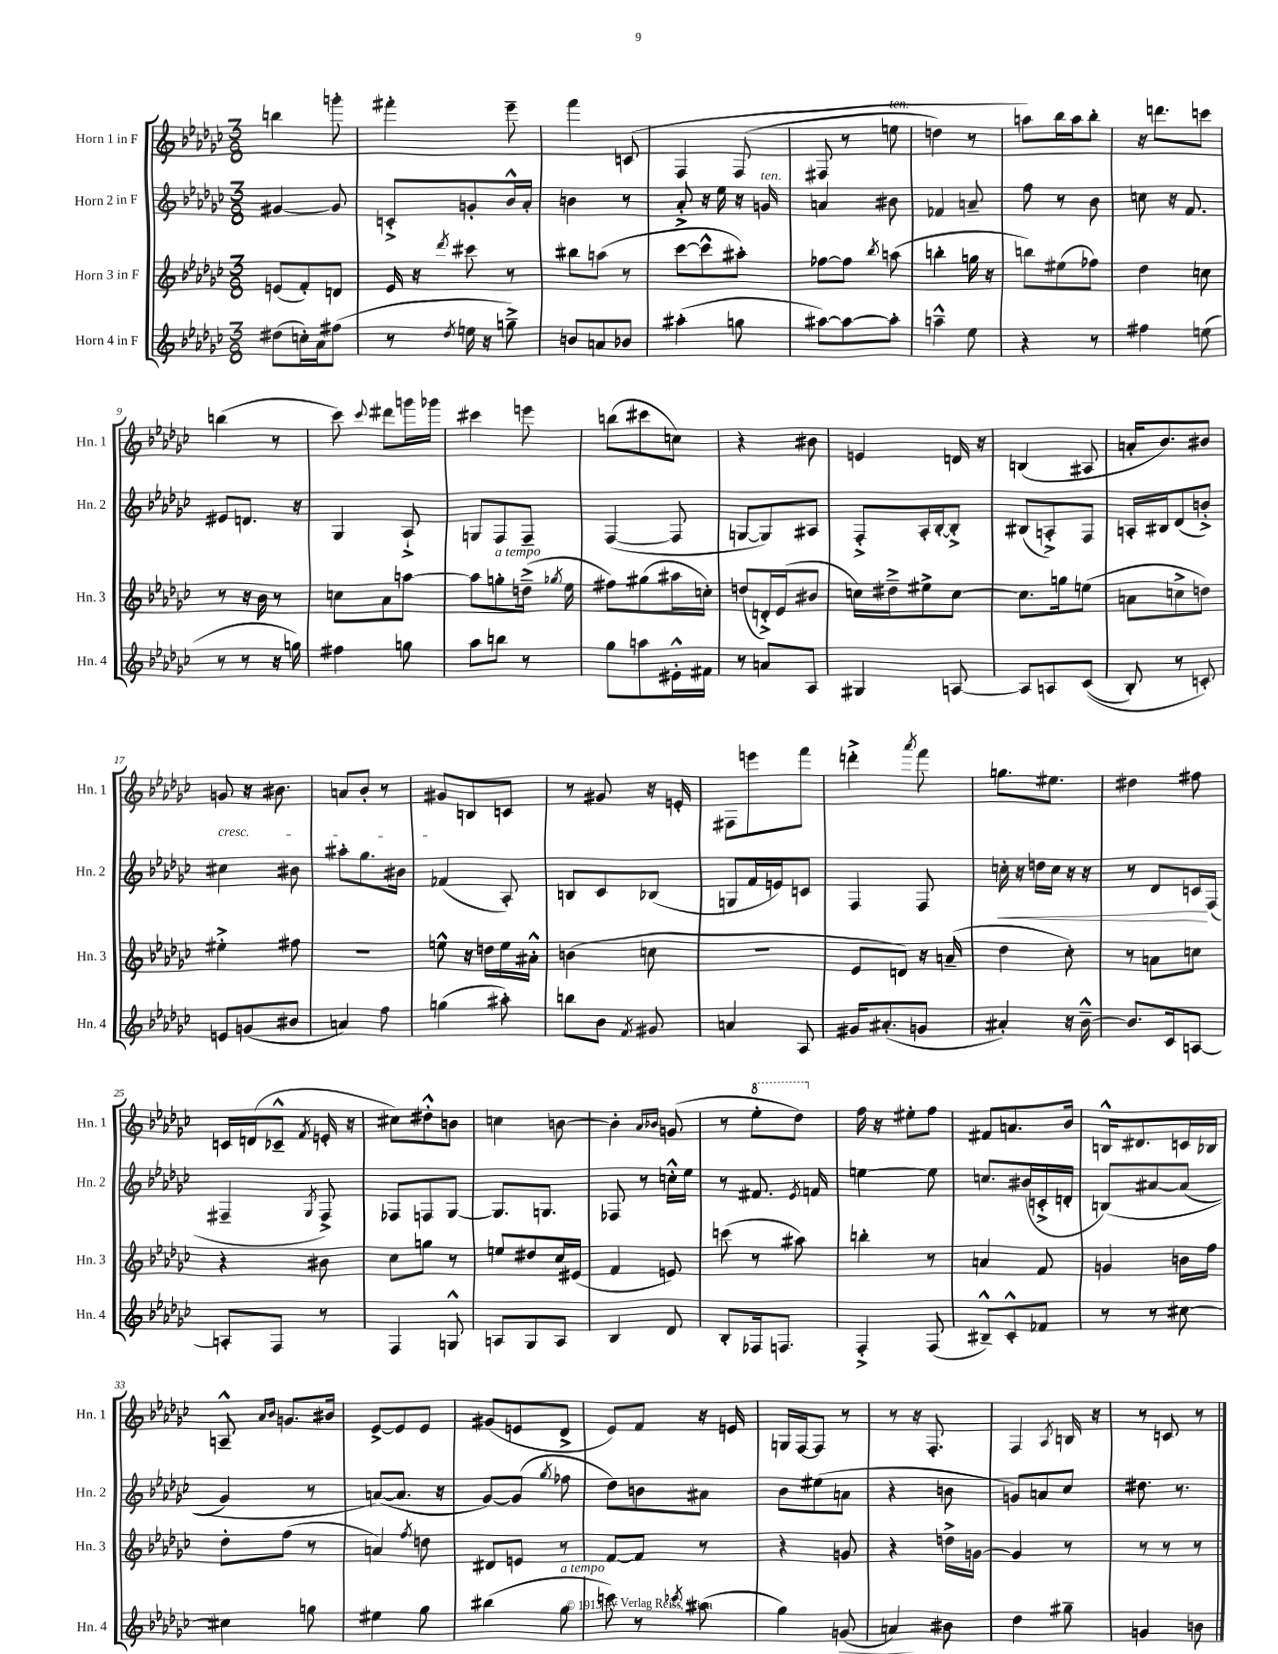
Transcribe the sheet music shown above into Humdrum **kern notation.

**kern	**kern	**kern	**kern
*staff4	*staff3	*staff2	*staff1
*clefG2	*clefG2	*clefG2	*clefG2
*k[b-e-a-d-g-c-]	*k[b-e-a-d-g-c-]	*k[b-e-a-d-g-c-]	*k[b-e-a-d-g-c-]
*M3/8	*M3/8	*M3/8	*M3/8
(8dd#\L	(8e/L	[4g#/	4bb\
16cc'\L)	8f'/)	.	.
16a-\J	.	.	.
(8ff#\J	8d/J	8g#/]	8ggg'\
=	=	=	=
8r	16e-/	8c'^/L	4fff#'\
.	16r	.	.
8qdd-/	8qddd-/	.	.
16ee\	8ccc#\	8g'/	.
16r	.	.	.
8gg~^\)	8r	16b-^^/L	8eee-~\
.	.	16a-'/JJ	.
=	=	=	=
8b/L	8bb#\L	4b\	4fff\
8a/	(8aa\J	.	.
8b-/J	8r	8r	&(8c/
=	=	=	=
(4aa#'\	[8ccc-\L	8a-'^/	4F/
.	8ccc-^^\]	16r	.
.	.	16ee-\	.
8gg\	8aa#'\J)	16r	(8F/
.	.	16g/	.
=	=	=	=
[8aa#\L)	[8ff-\L	4a/	8F#/
8aa#\_	8ff-\]J	.	8r
.	8qbb-/	.	.
8aa#'\]J	(8aa\	8b#\	8ee\
=	=	=	=
4aa~^^\	4bb'\	4f-/	4dd\)
8ee-\	16gg\	8a~/	8r
.	16r	.	.
=	=	=	=
4r	8bb\L)	8ff\	8aa\L&)
.	(8ee#\	8r	16bb-\L
.	.	.	16aa\J
8r	8ff-\J)	8b-\	8bb-'\J
=	=	=	=
4ff#\	4dd-\	8cc\	16r
.	.	.	8.ddd\L
.	.	16r	.
.	.	8.f/	.
(8ee\	8cc\	.	8ccc\J
=	=	=	=
8r	8r	8e#/L	(4bb\
8r	16r	8.d/J	.
.	16b-\	.	.
16r	8r	.	8r
16gg\)	.	16r	.
=	=	=	=
4ff#\	8cc\L	4G-/	8ccc-\)
.	.	.	8qqccc-/
.	8a-\	.	8ddd#\L
8gg\	[8aa\J	8A-`^/	16ggg\L
.	.	.	16ggg-\JJ
=	=	=	=
8aa-\L	8aa\]L	8G/L	4ccc#\
8bb\J	8gg'\	8F/	.
8r	(16dd~^\Jk	8F~/J	8eee\
.	8qgg-/	.	.
.	16ee-\	.	.
=	=	=	=
8gg-\L	8ff#\L)	([4F/	(8bb\L
8aa\	(8gg#\	.	8ccc#\
16e#'^^\L	16aa#\L	8F/]	8cc\J)
16f#\JJ	16cc'\JJ)	.	.
=	=	=	=
8r	(8dd/L	[8G/L	4r
8a/L	16d'^/L)	8G/])	.
.	(16e-/J	.	.
8A-/J	8b#/J	8A#/J	8b#\
=	=	=	=
4G#/	16cc\LL)	8F'^/L	4e/
.	16dd#~^\J	.	.
.	8ee#^\	16A-'/L	.
.	.	[16B-'/J	.
[8A/	[8cc\J	8B-'^/]J	16d/
.	.	.	16r
=	=	=	=
8A/]L	8.cc\]L	(8B#/L	(4B/
8A/	.	8A'^/)	.
.	16gg\k	.	.
&((8c-/J	(8ee\J	8F/J	8A#/
=	=	=	=
8B-'/)	8a\L	16A'/LL	16a'/LK
.	.	16B#/J	8.b-/)
8r	8cc^\	(8d-/	.
8c'/&)	8dd\J)	8b'^/J)	8b#/J
=	=	=	=
8e/L	4ee#'^\	4cc#\	8g/
(8g/	.	.	16r
.	.	.	8.b#\
8b#/J	8ff#\	8b#\	.
=	=	=	=
4a/)	4.r	8aa#'\L	8a/L
.	.	8.gg-\	8b-'/J
8ff\	.	.	8r
.	.	16b#\Jk	.
=	=	=	=
(4gg\	8ee^^\	(4f-/	8g#/L
.	16r	.	8B/
.	16dd\LL	.	.
8aa#'\)	16ee\	8A-'/)	8c/J
.	16a#'^^\JJ	.	.
=	=	=	=
8bb\L	(4b\	8B/L	8r
8b-\J	.	8c-/	8g#/
8qf/	.	.	.
8g#/	8cc\	(8B-/J	16r
.	.	.	16e'/
=	=	=	=
4a/	4.r	8G/L	8F#\L
.	.	16f/L	8eee\
.	.	16e/J)	.
8A-/	.	8c/J	8fff\J
=	=	=	=
16g#/LK	8e-/L	4F/	4ddd'^\
(8.a#'/	.	.	.
.	8d/J)	.	.
.	.	.	8qaaa-/
8g/J	16r	8F/	8fff\
.	(16a~/	.	.
=	=	=	=
4a#'/)	4dd-\	16cc'\	8.gg\L
.	.	16r	.
.	.	16dd\LL	.
.	.	16cc\JJ	8.ee#\J
16r	8cc-'\)	16r	.
[16b-~^^\	.	16r	.
=	=	=	=
8.b-/]L	8r	8r	4dd#\
.	8a\L	8d-/L	.
16c-/k	.	.	.
[8A/J	8cc\J	16c/L	8ff#\
.	.	(16F/JJ	.
=	=	=	=
8A'/]L	4r	4F#~/	16c/LL
.	.	.	(16d/J
8F/J	.	.	8c-~^^/J
.	.	8qG-/	8qf/
8r	8b#\	8F#^/)	16e'/
.	.	.	16r
=	=	=	=
4F/	8cc-\L	8F-/L	8cc#\L)
.	8gg\J	8F/	8dd#'^^\
8G^^/	8r	[8G-/J	8b\J
=	=	=	=
8A/L	8ee/L	8.G-/]L	4cc\
8G-/	8dd#/	.	.
.	.	8.G/J	.
8A/J	16cc-/L	.	[8b\
.	(16e#/JJ	.	.
=	=	=	=
4B-/	4f/	8F-/	4b'\]
.	.	8r	.
.	.	.	16qqa-/LL
.	.	.	16qqb-/JJ
8d-/	8e/)	16cc'^^\LL	(8g/
.	.	16ee-\JJ	.
=	=	=	=
8B-'/L	(8ccc\	8r	8r
16F-/k	8r	8.f#/	8eee-'\L
8.F/J	.	.	.
.	8aa#\)	.	8ddd-\J)
.	.	8qe-/	.
.	.	16f/	.
=	=	=	=
4F'^/	4bb'\	[4ee\	16ff\
.	.	.	16r
.	.	.	8ee#'\L
(8F/	8r	8ee\]	8ff\J
=	=	=	=
8B#~^^/L)	4a/	8.cc/L	8f#/L
8c-'^^/	.	.	8.a/
.	.	(16b#/L	.
8f-/J	8f/	16c'^/	.
.	.	16d'/JJ	16b-/Jk
=	=	=	=
8r	4g/	&(8B/L)	16B^^/LK
.	.	.	8.d#/
8r	.	[8a#/	.
[8cc#\	16b\LL	(8a#/]J	16c/L
.	16ff\JJ	.	16B-/JJ
=	=	=	=
4cc#\]	8dd-'\L	4g-/)	8A~^^/
.	.	.	16qqa-/LL
.	.	.	16qqb-/JJ
.	(8ff\J	.	8.g/L
8gg\	8r	8r	.
.	.	.	16b#/Jk
=	=	=	=
4ee#\	4a/)	([8a/L&)	[8e-^/L
.	.	8.a/]J	8e-/]
.	8qff/	.	.
8gg-\	8dd\	.	8e-/J
.	.	16r	.
=	=	=	=
(4bb#\	8d#/L	[8g-/L)	(8g#/L
.	8e/J	(8g-/]J	8e/
.	.	8qgg-/	.
8gg-\	8r	8ff-\	8d-^/J
=	=	=	=
8ccc\)	[8f/L	8dd-\L)	8e-/L)
8r	8f/]J	8b\	8f/J
8qccc-/	.	.	.
(8aa#\	8r	8a#\J	16r
.	.	.	16e/
=	=	=	=
4gg-\)	4r	8b-\L	16G/LL
.	.	.	[16F/J
.	.	(8ee#\	8F/]J
(8g/	8g/	8a\J	8r
=	=	=	=
4a/)	4r	4r	8r
.	.	.	16r
.	.	.	8.F'/
8b#\	16dd^\LL	8b\	.
.	[16g\JJ	.	.
=	=	=	=
4dd-\	4g/]	8g/L)	4F/
.	.	8a/	.
.	.	.	8qA-/
8gg#~\	8r	8cc-/J	16B/
.	.	.	16r
=	=	=	=
4g/	8r	8.dd#\	8r
.	8r	.	8c/
.	.	8.r	.
8b\	8r	.	8r
==	==	==	==
*-	*-	*-	*-
